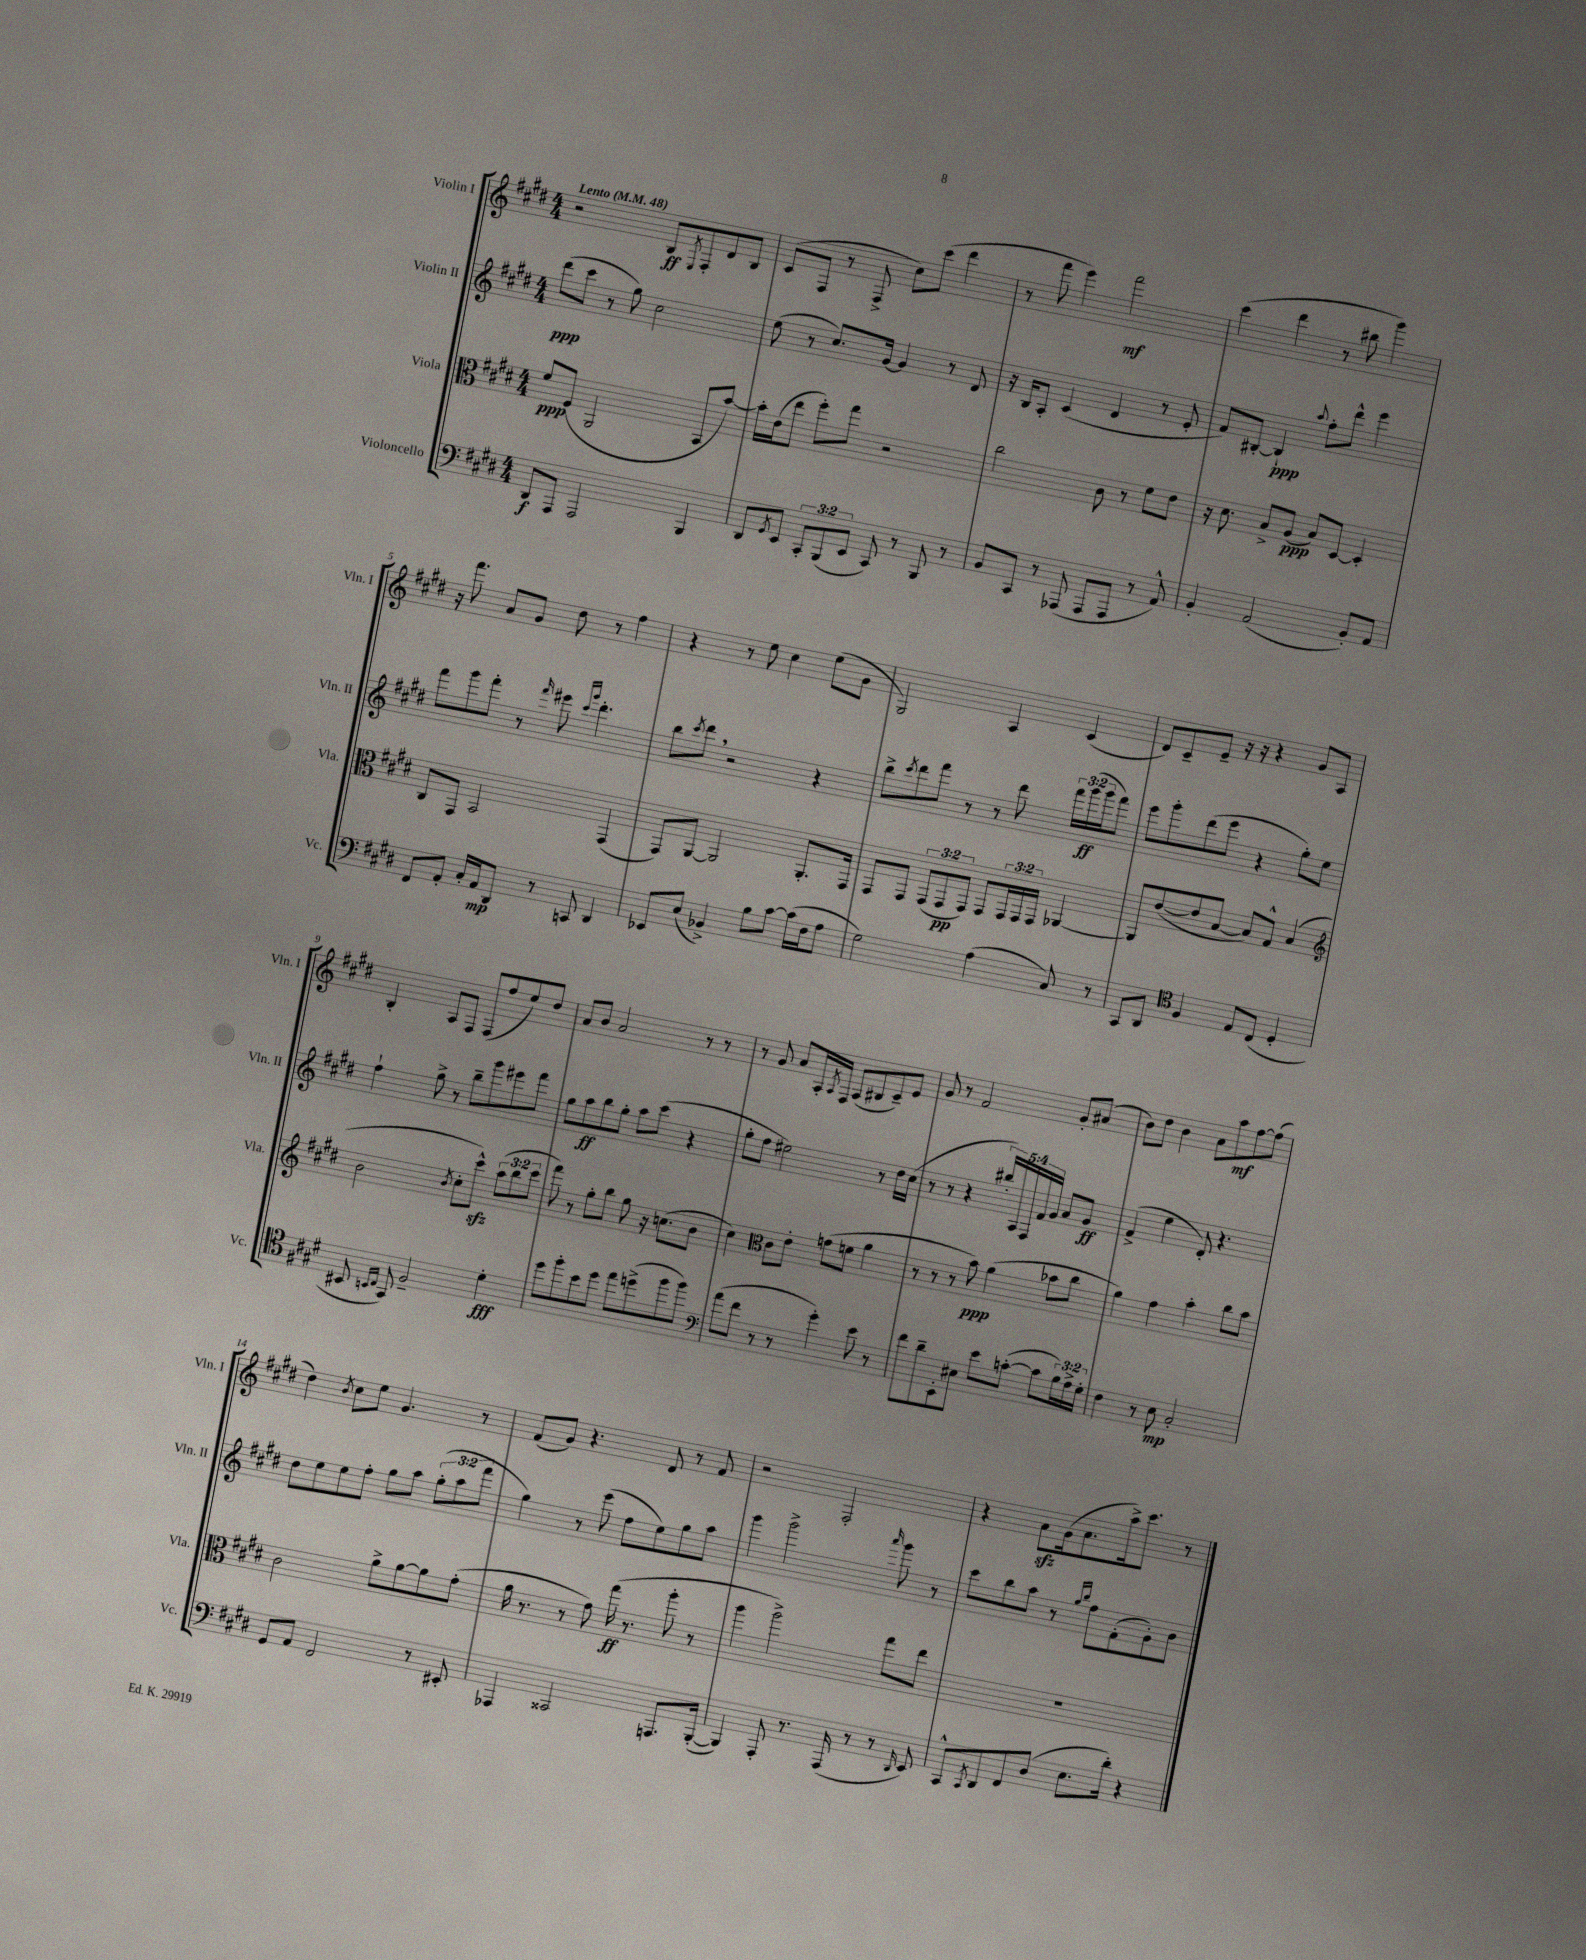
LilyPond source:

<<
\new StaffGroup <<
\new Staff = "s0" \with { instrumentName = "Violin I" shortInstrumentName = "Vln. I" } {
    \clef treble \key e \major \numericTimeSignature \time 4/4 \tempo "Lento" 4 = 48
    r2 b8\ff \acciaccatura { e8 } fis8-. dis'8 b8 |
    cis'8( fis8 r8 fis8-> cis''8) cis'''8( dis'''4 |
    r8 fis'''8 e'''4) fis'''2\mf |
    cis'''4( dis'''4 r8 bis''8 gis'''4) |
    r16 fis'''8. a'8 gis'8 dis''8 r8 fis''4 |
    r4 r8 e''8 cis''4 e''8( gis'8 |
    gis2) a4 cis'4( |
    dis'8) cis'8-- e'8-- r16 r16 r4 gis'8 a8 |
    b4-. a8 fis8 fis8( fis''8 e''8) dis''8 |
    a'8 b'8 a'2 r8 r8 |
    r8 gis'8 a'8 a16-. \acciaccatura { a8 } fis16 a8( bis8 cis'8--) e'8 |
    gis'8 r8 fis'2 gis'8-. ais'8( |
    b'8) dis''8 b'4 a'8 a''8\mf fis''8~ fis''8( |
    dis''4) \acciaccatura { b'8 } cis''8 e''8 gis'4. r8 |
    fis'8( gis'8) r4. dis'8 r8 fis'8 |
    r2 fis2-. |
    r4 a'8\sfz gis'16( a'8. a''16->) cis'''8. r8 \bar "|." |
}
\new Staff = "s1" \with { instrumentName = "Violin II" shortInstrumentName = "Vln. II" } {
    \clef treble \key e \major \numericTimeSignature \time 4/4 \override Staff.TupletNumber.text = #tuplet-number::calc-fraction-text
    dis'''8\ppp( cis'''8 r8 gis''8) cis''2 |
    e''8( r8 cis''8.) gis'16~ gis'4 r8 dis'8 |
    r16 b16 a8-. cis'4( dis'4 r8 e'8-. |
    fis'8) bis8~-. bis4-!\ppp \appoggiatura { a''8 } fis''8-. dis'''8-^ e'''4 |
    fis'''8 gis'''8 fis'''8-. r8 \grace { fis'''16 } eis'''8 \grace { cis'''16 gis'''16 } dis'''4.-. |
    b''8 \acciaccatura { cis'''8 } dis'''8 \breathe r2 r4 |
    b''8-> \acciaccatura { cis'''8 } dis'''8 fis'''8 r8 r8 dis'''8 \tuplet 3/2 { fis'''16 gis'''16\ff( gis'''16 } fis'''8) |
    e'''8 gis'''8-. dis'''8( e'''8 r4 gis''8-.) e''8 |
    fis''4-! gis''8-> r8 b''8-- gis'''8 eis'''8 fis'''8 |
    gis''8 a''8\ff b''8 gis''8-. a''8 cis'''8( r4 |
    gis''8-. fis''8 eis''2) r8 dis''16 cis''16( |
    r8 r8 r4 \tuplet 5/4 { bis''16-.) a16 fis16 fis'16 gis'16 } a'8 gis'8\ff |
    fis'4->( e''4 dis'8-.) r4. |
    dis''8 e''8 e''8 fis''8-. gis''8 a''8 \tuplet 3/2 { gis''8-.( a''8 fis'''8 } |
    gis''4) r8 e'''8( fis''8 e''8) gis''8 a''8 |
    gis'''4 gis'''2-> \grace { a'''16 } gis'''8 r8 |
    cis'''8 b''8 a''8 r8 \grace { gis''16 b''16 } fis''8 fis'8-.( gis'8-.) b'8 \bar "|." |
}
\new Staff = "s2" \with { instrumentName = "Viola" shortInstrumentName = "Vla." } {
    \clef alto \key e \major \numericTimeSignature \time 4/4 \override Staff.TupletNumber.text = #tuplet-number::calc-fraction-text
    fis'8\ppp fis8( a,2 b,8 b'8~) |
    b'16-. e'16( e''8 fis''8-.) gis''8 r2 |
    cis''2 cis'8 r8 fis'8 e'8 |
    r16 dis'8. b8-> a8\ppp( b8) dis8~ dis4-. |
    cis8 gis,8 b,2 gis,4( |
    gis,8) a,8~ a,2 a,8.-. gis,16 |
    gis,8 gis,8 \tuplet 3/2 { gis,8( gis,8\pp gis,8) } gis,8 \tuplet 3/2 { gis,16 gis,16 gis,16 } aes,4~ |
    aes,8 e'8~( e'8 b8~ b8) gis8-^ b4( |
    \clef treble b'2 \acciaccatura { b'8 } cis''8-. cis'''8-^\sfz) \tuplet 3/2 { a''8( b''8 cis'''8 } |
    fis'''8) r8 gis''8-. b''8 gis''8 r16 c''8.( b'8 |
    cis''4) \clef alto cis'8 e'8-. g'8( f'8 a'4 |
    r8 r8 r8 b'8\ppp) a'4( bes'8 cis''8 |
    a'4) gis'4 b'4-. cis''8 b'8 |
    cis'2 a'8-> a'8~ a'8 gis'8-.( |
    a'16 r8. r8 gis'8) gis''16\ff( r8. a''8-. r8 |
    a''4 a''2->) gis''8 e''8 |
    R1 \bar "|." |
}
\new Staff = "s3" \with { instrumentName = "Violoncello" shortInstrumentName = "Vc." } {
    \clef bass \key e \major \numericTimeSignature \time 4/4 \override Staff.TupletNumber.text = #tuplet-number::calc-fraction-text
    dis,8\f a,,8 a,,2 b,,4 |
    dis,8 \acciaccatura { gis,8 } e,8 \tuplet 3/2 { cis,8-. b,,8( e,8 } cis,8) r8 b,,8 r8 |
    b,8 cis,8 r8 aes,,8( aes,,8 aes,,8 r8 a,8-^) |
    b,4-. a,2( b,8-.) a,8 |
    fis,8 a,8-. cis16-. a,16\mp dis,8 r8 c,8 dis,4 |
    ees,8 e8( bes,4->) b8 cis'8~ cis'16( fis16 a8 |
    gis2) a4( cis8) r8 |
    cis,8 dis,8 \clef tenor fis4 e8 cis8( dis4-. |
    bis,8 \grace { b,16 cis16 } gis,8) fis2-- dis'4-.\fff |
    dis''8 fis''8-. b'8 dis''8 e''8 d''8->( fis''8 fis''8) |
    \clef bass a'8( fis'8 r8 r8 gis'4-.) e'8 r8 |
    fis'8 dis'8-- e,8-. eis8 e'8 c'8~-.( c'8 \tuplet 3/2 { b16) a16-> gis16-. } |
    fis4 r8 e8\mp cis2-. |
    gis,8 a,8 fis,2 r8 eis,8-. |
    aes,,4 cisis,2 a,,8. b,,16~-.( |
    b,,4) a,,8-. r8. a,,16( r8 r8 \grace { dis,16 } e,8) |
    cis,8-^ \acciaccatura { cis,8 } dis,8 fis,8 dis8( e8. dis'16-.) r4 \bar "|." |
}
>>
>>
